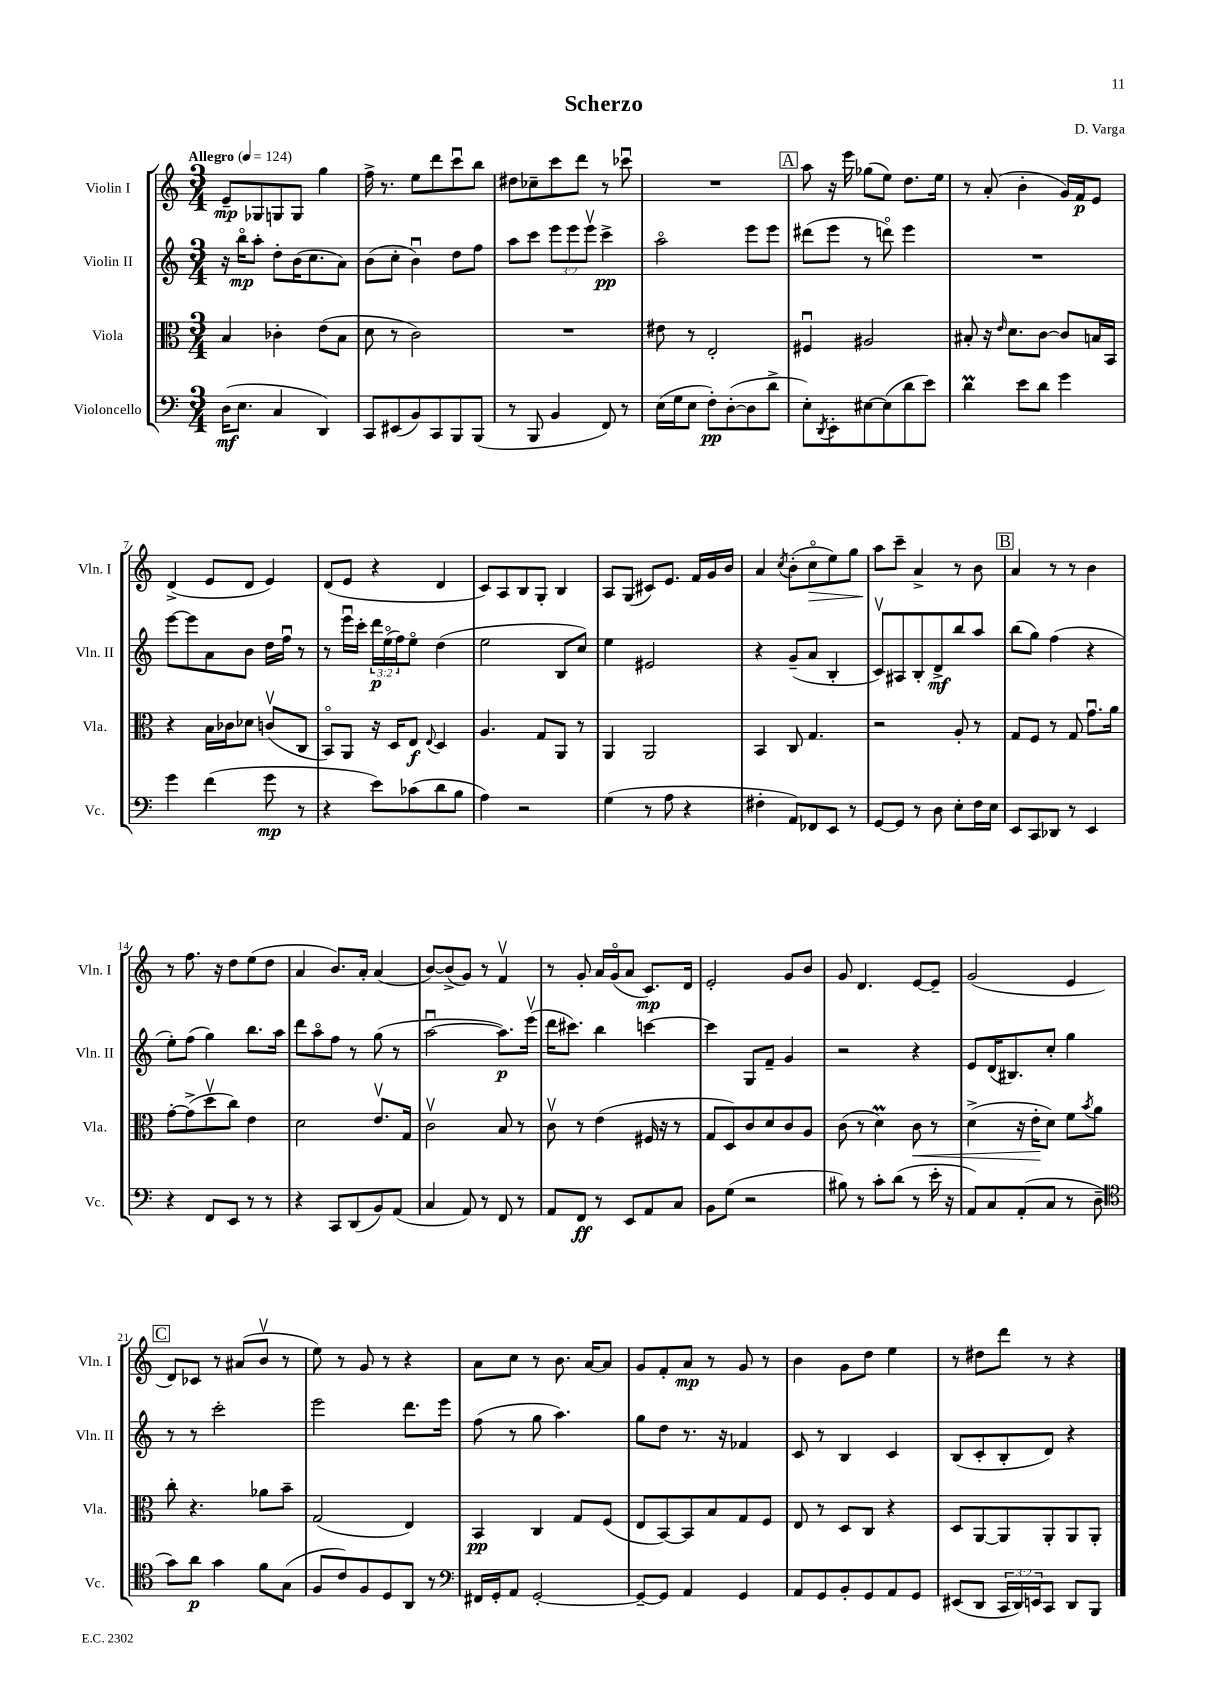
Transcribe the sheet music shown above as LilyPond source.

\header { title = "Scherzo" composer = "D. Varga" }
<<
\new StaffGroup <<
\new Staff = "s0" \with { instrumentName = "Violin I" shortInstrumentName = "Vln. I" } {
    \clef treble \key c \major \numericTimeSignature \time 3/4 \tempo "Allegro" 4 = 124
    e'8--\mp ges8 g8 g8 g''4 |
    f''16-> r8. e''8 d'''8 c'''8\downbow b''8 |
    dis''8 ces''8-- c'''8 d'''8 r8 ces'''8\downbow |
    R2. |
    \mark \markup { \box "A" } a''8 r16 e'''16 ges''8( e''8) d''8. e''16 |
    r8 a'8-.( b'4-. g'16) f'16\p e'8 |
    d'4->( e'8 d'8 e'4) |
    d'8( e'8 r4 d'4 |
    c'8) a8 b8 g8-. b4 |
    a8 g8( cis'8) e'8. f'16 g'16 b'16 |
    a'4 \acciaccatura { c''8 } b'8-.( c''8\flageolet\> e''8) g''8 |
    a''8\! c'''8-- a'4-> r8 b'8 |
    \mark \markup { \box "B" } a'4 r8 r8 b'4 |
    r8 f''8. r16 d''8 e''8( d''8 |
    a'4 b'8.) a'16-. a'4( |
    b'8~) b'8->( g'8) r8 f'4\upbow |
    r8 g'8-. a'16 g'16\flageolet( a'8 c'8.\mp) d'16 |
    e'2-. g'8 b'8 |
    g'8 d'4. e'8~ e'8-- |
    g'2( e'4 |
    \mark \markup { \box "C" } d'8) ces'8 r8 ais'8( b'8\upbow r8 |
    e''8) r8 g'8 r8 r4 |
    a'8 c''8 r8 b'8. a'16~ a'8 |
    g'8 f'8-. a'8\mp r8 g'8 r8 |
    b'4 g'8 d''8 e''4 |
    r8 dis''8 d'''8 r8 r4 \bar "|." |
}
\new Staff = "s1" \with { instrumentName = "Violin II" shortInstrumentName = "Vln. II" } {
    \clef treble \key c \major \numericTimeSignature \time 3/4 \override Staff.TupletNumber.text = #tuplet-number::calc-fraction-text
    r16 b''16\flageolet\mp a''8-. d''8-. b'16( c''8. a'8) |
    b'8( c''8-. b'4\downbow) d''8 f''8 |
    a''8 c'''8 \tuplet 3/2 { e'''8 e'''8 e'''8\upbow } c'''4->\pp |
    a''2\flageolet e'''8 e'''8 |
    \mark \markup { \box "A" } dis'''8( e'''8 r8 d'''8\flageolet) e'''4 |
    R2. |
    e'''8~ e'''8 a'8 b'8 d''16 f''16\downbow r8 |
    r8 e'''16\downbow c'''16-. \tuplet 3/2 { d'''16\p e''16\flageolet( f''16) } e''8\flageolet d''4( |
    e''2 b8 c''8) |
    e''4 eis'2 |
    r4 g'8--( a'8 b4-. |
    c'8\upbow) ais8 b8-. d'8->\mf b''8 a''8 |
    \mark \markup { \box "B" } b''8( g''8) f''4( r4 |
    e''8-.) f''8( g''4) b''8. a''16 |
    d'''8 a''8\flageolet f''8 r8 g''8( r8 |
    a''2~\downbow a''8.\p) e'''16\upbow( |
    d'''16 cis'''8.) b''4 c'''4~ |
    c'''4 g8 f'8-- g'4 |
    r2 r4 |
    e'8 d'16( bis8.) c''8-. g''4 |
    \mark \markup { \box "C" } r8 r8 c'''2-. |
    e'''2 d'''8. e'''16 |
    f''8( r8 g''8 a''4.) |
    g''8 d''8 r8. r16 fes'4 |
    c'8 r8 b4 c'4 |
    b8( c'8-. b8-. d'8) r4 \bar "|." |
}
\new Staff = "s2" \with { instrumentName = "Viola" shortInstrumentName = "Vla." } {
    \clef alto \key c \major \numericTimeSignature \time 3/4
    b4 ces'4-. e'8( b8 |
    d'8 r8 c'2) |
    R2. |
    eis'8 r8 e2-. |
    \mark \markup { \box "A" } fis4\downbow ais2 |
    bis8-. r16 \grace { e'16 } d'8. c'8~ c'8 b16 b,16 |
    r4 b16 ces'16 des'8 c'8\upbow( c8 |
    b,8\flageolet) a,8 r16 d16 e8\f \appoggiatura { e8 } d4 |
    a4. g8 a,8 r8 |
    a,4 a,2 |
    b,4 c8 g4. |
    r2 a8-. r8 |
    \mark \markup { \box "B" } g8 f8 r8 g8 g'8.\downbow a'16 |
    g'8~-. g'8->( d''8\upbow c''8) e'4 |
    d'2 e'8.\upbow g16 |
    c'2\upbow b8 r8 |
    c'8\upbow r8 e'4( fis16 r16 r8 |
    g8 d8) c'8 d'8 c'8 a8 |
    c'8( r8 d'4\prall) c'8\< r8 |
    d'4->( r16 e'16-.\! d'8) f'8 \acciaccatura { b'8 } a'8 |
    \mark \markup { \box "C" } c''8-. r4. aes'8 b'8-- |
    g2( e4) |
    b,4\pp c4 g8 f8( |
    e8 b,8~) b,8 b8 g8 f8 |
    e8 r8 d8 c8 r4 |
    d8 a,8~ a,8 a,8-. a,8 a,8-. \bar "|." |
}
\new Staff = "s3" \with { instrumentName = "Violoncello" shortInstrumentName = "Vc." } {
    \clef bass \key c \major \numericTimeSignature \time 3/4 \override Staff.TupletNumber.text = #tuplet-number::calc-fraction-text
    d16\mf( e8. c4 d,4) |
    c,8 eis,8( b,8) c,8 b,,8 b,,8( |
    r8 b,,8 b,4 f,8) r8 |
    e16( g16 e8 f8-.\pp) d8~-.( d8 d'8-> |
    \mark \markup { \box "A" } e8-.) \acciaccatura { d,8 } e,8-. eis8~ eis8( d'8 e'8) |
    d'4\prall e'8 d'8 g'4 |
    g'4 f'4( g'8\mp r8 |
    r4 e'8) ces'8( d'8 b8 |
    a4) r2 |
    g4( r8 a8 r4 |
    fis4-. a,8) fes,8 e,8 r8 |
    g,8~ g,8 r8 d8 e8-. f16 e16 |
    \mark \markup { \box "B" } e,8 c,8 des,8 r8 e,4 |
    r4 f,8 e,8 r8 r8 |
    r4 c,8 d,8( b,8) a,8( |
    c4 a,8) r8 f,8 r8 |
    a,8 f,8\ff r8 e,8 a,8 c8 |
    b,8 g8( r2 |
    bis8) r8 c'8-. d'8( r8 e'16-. r16 |
    a,8) c8 a,8-.( c8 r8 d8-- |
    \mark \markup { \box "C" } \clef tenor g'8) a'8\p g'4 f'8 g8( |
    f8 c'8) f8 d8 a,8 r8 |
    \clef bass fis,16 g,16-. a,8 g,2~-. |
    g,8~-- g,8 a,4 g,4 |
    a,8 g,8 b,8-. g,8 a,8 g,8 |
    eis,8( d,8 \tuplet 3/2 { c,16 d,16) e,16 } c,8 d,8 b,,8 \bar "|." |
}
>>
>>
